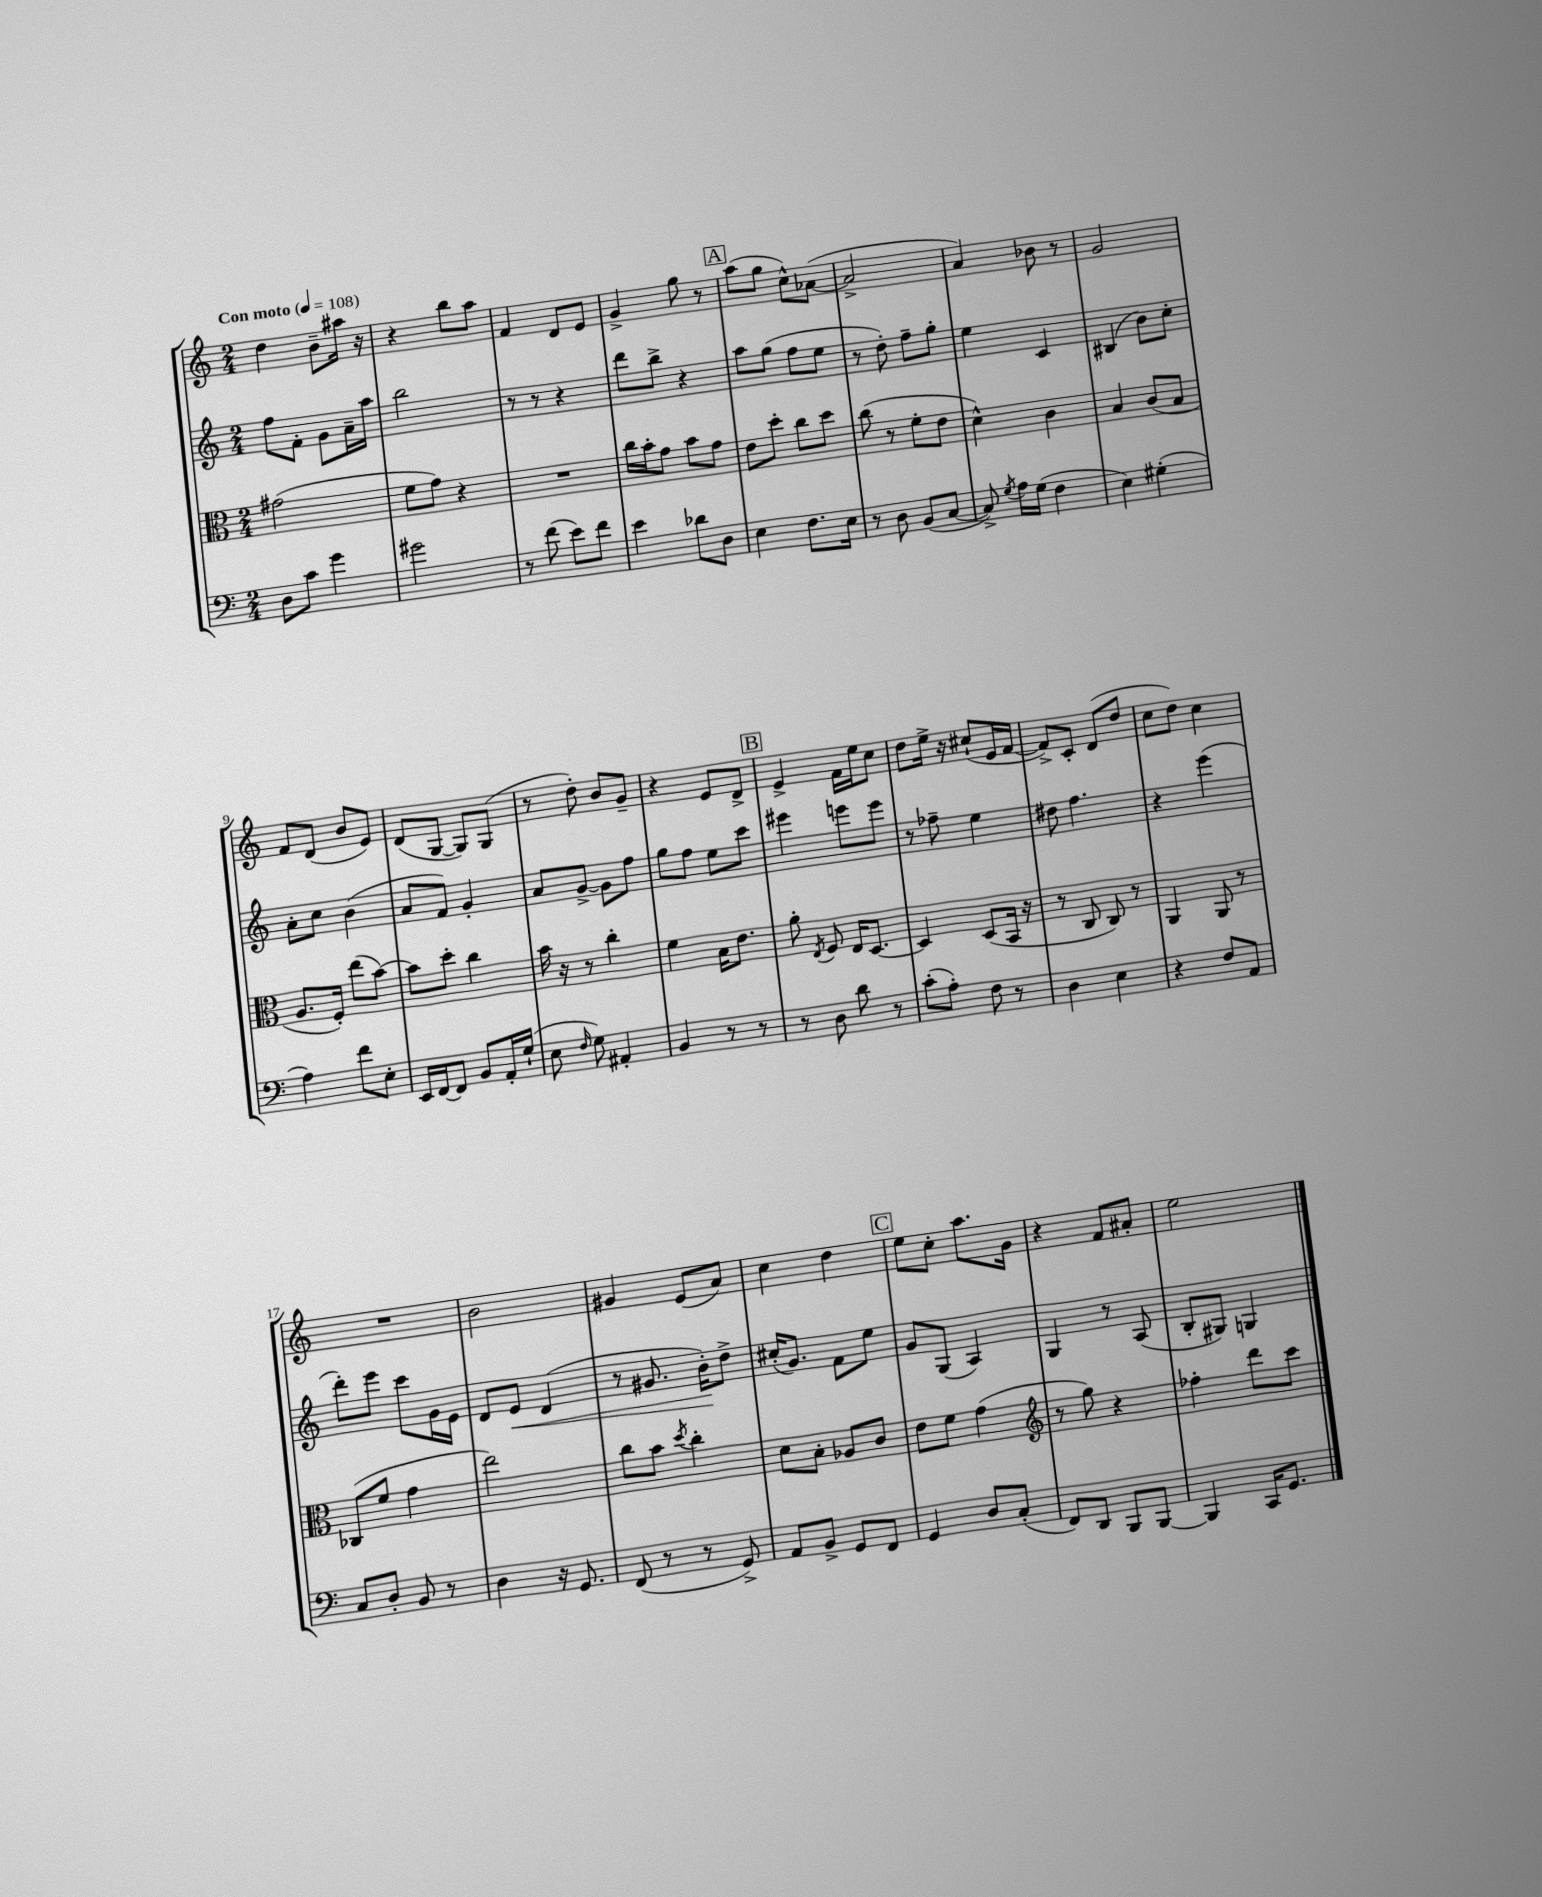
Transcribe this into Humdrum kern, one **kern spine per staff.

**kern	**kern	**kern	**kern
*staff4	*staff3	*staff2	*staff1
*clefF4	*clefC3	*clefG2	*clefG2
*k[]	*k[]	*k[]	*k[]
*M2/4	*M2/4	*M2/4	*M2/4
*MM108	*MM108	*MM108	*MM108
8D	(2g#	8ff	4dd
8c	.	8f'	.
4g	.	8g	8b~
.	.	16a~	16aa#
.	.	16aa	16r
=	=	=	=
2g#	8f	2bb	4r
.	8g)	.	.
.	4r	.	8bb
.	.	.	8aa
=	=	=	=
8r	2r	8r	4f
(8f	.	8r	.
8e)	.	4r	8d
8f	.	.	8e
=	=	=	=
4e	16cc	8ddd	4g^
.	16b'	.	.
.	8g	8bb^	.
8d-	8b	4r	8gg
8D	8g	.	8r
=	=	=	=
4E	8e	8aa	(8aa
.	8dd'	(8gg	8gg
8.F	8cc	8ff	8cc^^)
.	8dd	8ee	([8a-
16E	.	.	.
=	=	=	=
8r	(8cc	8r	2a-^]
8D	8r	8dd')	.
(8BB	8f'	8ff~	.
[8C	8e	8gg'	.
=	=	=	=
8C^])	4d^^)	4ee	4a)
8qG	.	.	.
16A	.	.	.
(16G	.	.	.
4F	4c	4c	8b-
.	.	.	8r
=	=	=	=
4E)	4B	(4B#	2g
(4G#'	(8c	8b)	.
.	8B	8cc'	.
=	=	=	=
4A)	8.A	8a'	8f
.	.	8cc	(8d
.	16F')	.	.
8f	(8ee	(4b	8b
8E'	[8b)	.	8e)
=	=	=	=
16EE	8b]	8a	(8d
[16FF	.	.	.
8FF]	8dd'	8f)	[8G
8BB	4cc	4g'	8G])
16AA'	.	.	(8G
(16G`	.	.	.
=	=	=	=
8E	16b	8a	8r
.	16r	.	.
16qqF	.	.	.
8G)	8r	[8g^	8dd')
4AA#'	4cc'	8g]	8b
.	.	8ff	8g~
=	=	=	=
4BB	4f	8gg	4r
.	.	8ff	.
8r	16B	8ee	8e
.	8.e	.	.
8r	.	8ccc	8d^
=	=	=	=
8r	8a'	4eee#	4e^
.	8qE	.	.
8D	8F	.	.
8d	16E	8eee	16f
.	[8.D	.	16ee
8r	.	8eee	8cc
=	=	=	=
(8c'	4D]	8r	8dd
8A')	.	8ff-~	16ee^
.	.	.	16r
8F	(8D	4ee	(8cc#`
8r	16BB	.	16e
.	16r	.	[16f
=	=	=	=
4D	8r	8dd#	8f^])
.	8C	4.ff	8c'
4E	8C)	.	(8d
.	8r	.	8dd
=	=	=	=
4r	4AA	4r	8cc
.	.	.	8dd)
8F	8AA	(4eee	4cc
8AA	8r	.	.
=	=	=	=
8C	(8C-	8ddd')	2r
8D'	8f	8eee	.
8BB	4g	8ccc	.
8r	.	16g	.
.	.	16e	.
=	=	=	=
4D	2ee)	8d	2b
.	.	8e	.
16r	.	(4d	.
8.GG	.	.	.
=	=	=	=
(8FF	8cc	8r	4g#
8r	8b	8.g#	.
.	8qdd	.	.
8r	4cc'	.	(8e
.	.	16b')	.
8GG^)	.	8dd^	8a)
=	=	=	=
8AA	8d	(16cc#'	4cc
.	.	8.g)	.
8BB^	8B'	.	.
8GG	8A-	8f	4dd
8FF	8c	8ee	.
=	=	=	=
4GG	8e	8g	8ee
.	8f	(8G	8cc'
8D	(4g	4A)	8.aa
(8C'	.	.	.
.	.	.	16g
=	=	=	=
*	*clefG2	*	*
8FF)	8r	4G	4r
8DD	8gg)	.	.
8BBB	4r	8r	8f
[8BBB	.	(8A	8a#'
=	=	=	=
4BBB]	4ff-'	8B'	2ee
.	.	8G#)	.
16CC	8ddd	4G	.
8.GG	.	.	.
.	8ccc	.	.
==	==	==	==
*-	*-	*-	*-
